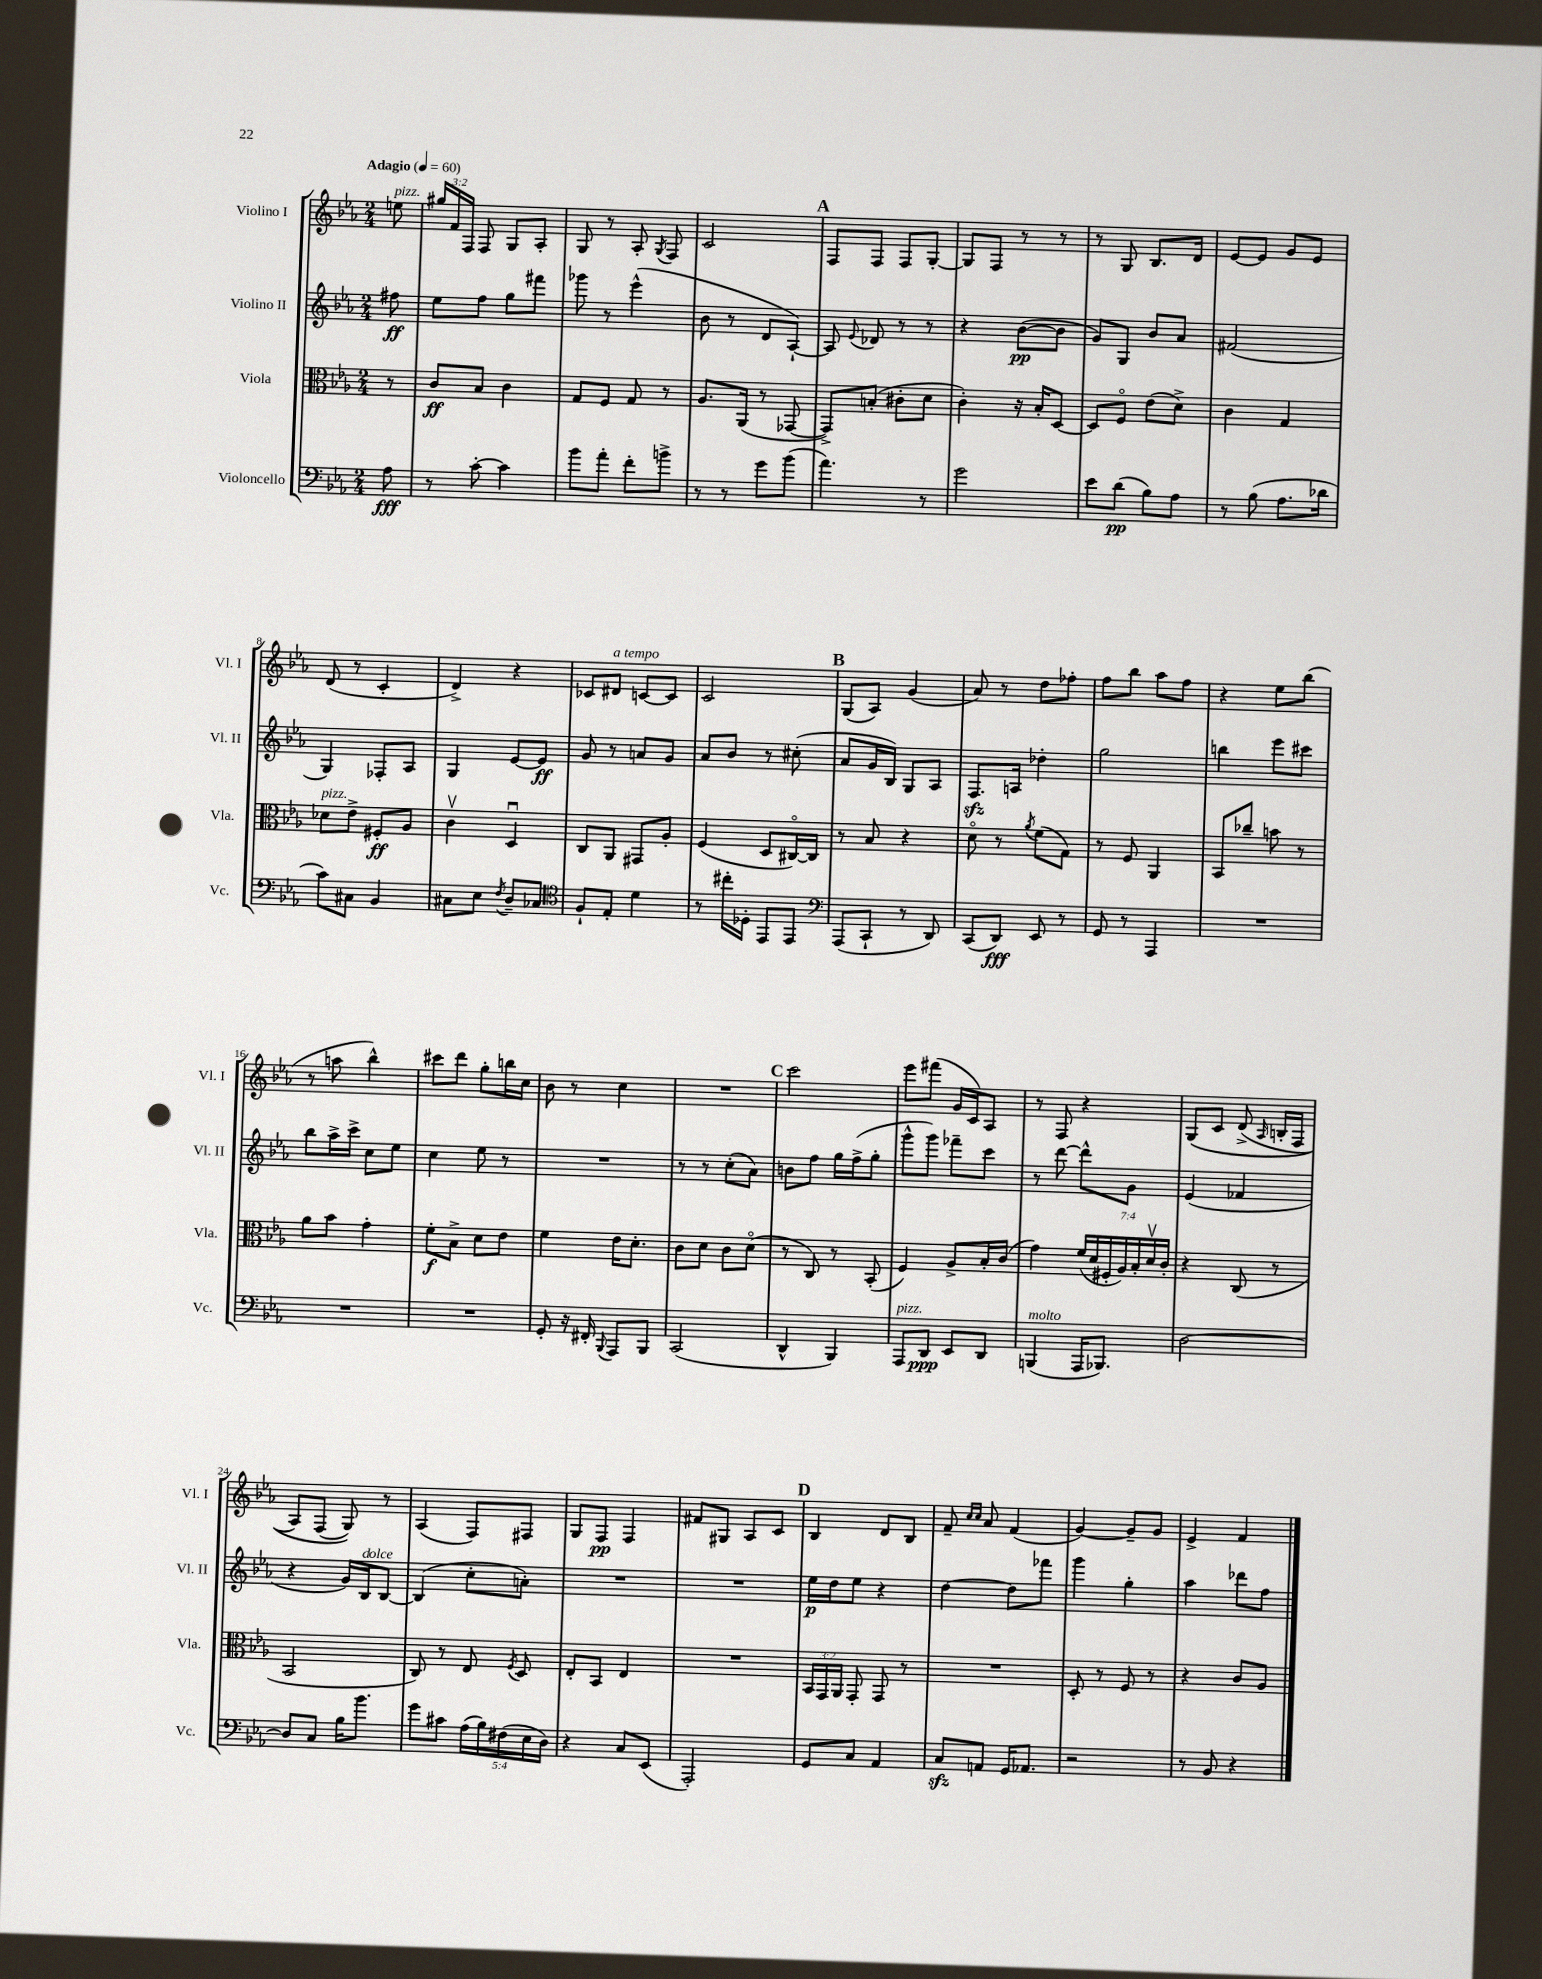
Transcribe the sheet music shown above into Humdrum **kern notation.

**kern	**kern	**kern	**kern
*staff4	*staff3	*staff2	*staff1
*clefF4	*clefC3	*clefG2	*clefG2
*k[b-e-a-]	*k[b-e-a-]	*k[b-e-a-]	*k[b-e-a-]
*M2/4	*M2/4	*M2/4	*M2/4
*MM60	*MM60	*MM60	*MM60
8A-	8r	8ff#	8ee
=	=	=	=
8r	8c	8ee-	24gg#
.	.	.	24f
.	.	.	24F
[8c'	8B-	8ff	8F
4c]	4c	8gg	8G
.	.	8fff#	8A-'
=	=	=	=
8b-	8G	8ggg-	8G
8a-'	8F	8r	8r
8f'	8G	(4eee-^^	8A-'
.	.	.	8qG
8b^	8r	.	8F
=	=	=	=
8r	8.A-	8b-	2c
8r	.	8r	.
.	(16AA-	.	.
8g	8r	8d	.
(8b-	[8GG-	[8A-`)	.
=	=	=	=
4.a-)	8GG-^])	8A-]	8F
.	.	8qqe-	.
.	(8B'	8d-	8F
.	8c#'	8r	8F
8r	8d	8r	[8G'
=	=	=	=
2g	4c')	4r	8G]
.	.	.	8F
.	16r	([8b-	8r
.	16B-'	.	.
.	[8D	8b-]	8r
=	=	=	=
8e-	8D]	8g)	8r
(8d	8Fo	8G	8G
8B-)	(8e-	8b-	8.B-
8A-	8d^)	8a-	.
.	.	.	16d
=	=	=	=
8r	4c	(2f#	[8e-
(8B-	.	.	8e-]
8.A-	4G	.	8g
.	.	.	8e-
16d-	.	.	.
=	=	=	=
8c)	8d-	4G)	(8d
8C#	8e-^	.	8r
4BB-	8F#'	8F-'	4c'
.	8A-	8A-	.
=	=	=	=
8C#	4cv	4G	4d^)
8E-	.	.	.
8qF	.	.	.
8D~	4Du	[8e-	4r
8C-	.	8e-]	.
=	=	=	=
*clefC4	*	*	*
8F`	8C	8g	8c-
8E-'	8AA-	8r	8d#
4d	8GG#	8a	[8c
.	8A-'	8g	8c]
=	=	=	=
8r	(4F	8a-	2c
16cc#'	.	8b-	.
16D-'	.	.	.
8EE-	8D	8r	.
8EE-	[16C#o)	(8cc#'	.
.	16C#]	.	.
=	=	=	=
*clefF4	*	*	*
(8AAA-	8r	8a-	(8G
8CC`	8B-	16g	8A-)
.	.	16B-)	.
8r	4r	8G	(4g
8DD)	.	8A-	.
=	=	=	=
(8CC	8do	8.F	8a-)
8DD)	8r	.	8r
.	.	16A	.
.	8qa-	.	.
8EE-	(8f	4dd-'	8dd
8r	8G)	.	8ff-'
=	=	=	=
8GG	8r	2gg	8ff
8r	8F	.	8bb-
4AAA-	4AA-	.	8aa-
.	.	.	8ff
=	=	=	=
2r	8BB-	4bb	4r
.	8cc-~	.	.
.	8b	8eee-	8ee-
.	8r	8ccc#	(8bb-
=	=	=	=
2r	8a-	8bb-	8r
.	8b-	16aa-^	8aa
.	.	16ccc^	.
.	4g'	8cc	4bb-^^)
.	.	8ee-	.
=	=	=	=
2r	8f'	4cc	8ccc#
.	8B-^	.	8ddd
.	8d	8ee-	8gg'
.	8e-	8r	16bb
.	.	.	16cc
=	=	=	=
8GG'	4f	2r	8b-
16r	.	.	8r
16FF#'	.	.	.
8qqBBB-	.	.	.
8AAA-	16e-	.	4cc
.	8.d'	.	.
8BBB-	.	.	.
=	=	=	=
(2CC	8c	8r	2r
.	8d	8r	.
.	8c	(8cc'	.
.	(8do	8a-)	.
=	=	=	=
4DD^^	8r	8b	2ccc
.	8C)	8ff	.
4BBB-)	8r	16gg	.
.	.	(16ff^	.
.	(8BB-'	8gg'	.
=	=	=	=
8AAA-	4F)	8ggg^^	8eee-
8DD	.	8ggg)	(8fff#
8EE-	8A-^	8fff-~	16g
.	.	.	16c)
8DD	16B-'	8ccc	8A-
.	(16c	.	.
=	=	=	=
(4BBB	4g)	8r	8r
.	.	[8ddd	8F
16AAA-	(28f	8ddd^^]	4r
.	28d	.	.
8.BBB-)	.	.	.
.	28F#'	.	.
.	28A-)	.	.
.	.	8g	.
.	28B-'	.	.
.	28dv	.	.
.	28c'	.	.
=	=	=	=
[2D	4r	(4e-	&(8G
.	.	.	8c
.	(8C	4f-	(8d^
.	.	.	16qqA-
.	8r	.	16B'
.	.	.	16F
=	=	=	=
8D]	2BB-	4r	8A-)
8C	.	.	(8F
16B-	.	16g)	8G)&)
8.b-	.	16B-	.
.	.	[8B-	8r
=	=	=	=
8g	8C)	(4B-]	(4A-
8c#	8r	.	.
(20A-	8E-	8cc'	8F)
20B-)	.	.	.
(20F#	.	.	.
.	8qF	.	.
.	8D	8a')	8F#
20E-	.	.	.
20D)	.	.	.
=	=	=	=
4r	8E-'	2r	8G
.	8BB-	.	8F
8C	4E-	.	4F
(8EE-	.	.	.
=	=	=	=
2AAA-')	2r	2r	8f#
.	.	.	8G#
.	.	.	8A-
.	.	.	8c
=	=	=	=
8GG	24BB-	16ee-	4B-
.	24GG	.	.
.	.	16dd	.
.	24AA-	.	.
8C	8GG'	8ee-	.
4AA-	8GG	4r	8d
.	8r	.	8B-
=	=	=	=
8C	2r	[4dd	8f~
.	.	.	16qqcc
.	.	.	16qqcc
8AA	.	.	8a-
16GG	.	8dd]	(4f
8.AA-	.	.	.
.	.	8fff-	.
=	=	=	=
2r	8D'	4ggg	[4g)
.	8r	.	.
.	8F	4gg'	8g~]
.	8r	.	8g
=	=	=	=
8r	4r	4aa-	4e-^
8BB-	.	.	.
4r	8c	8ddd-	4f
.	8A-	8ff	.
==	==	==	==
*-	*-	*-	*-
